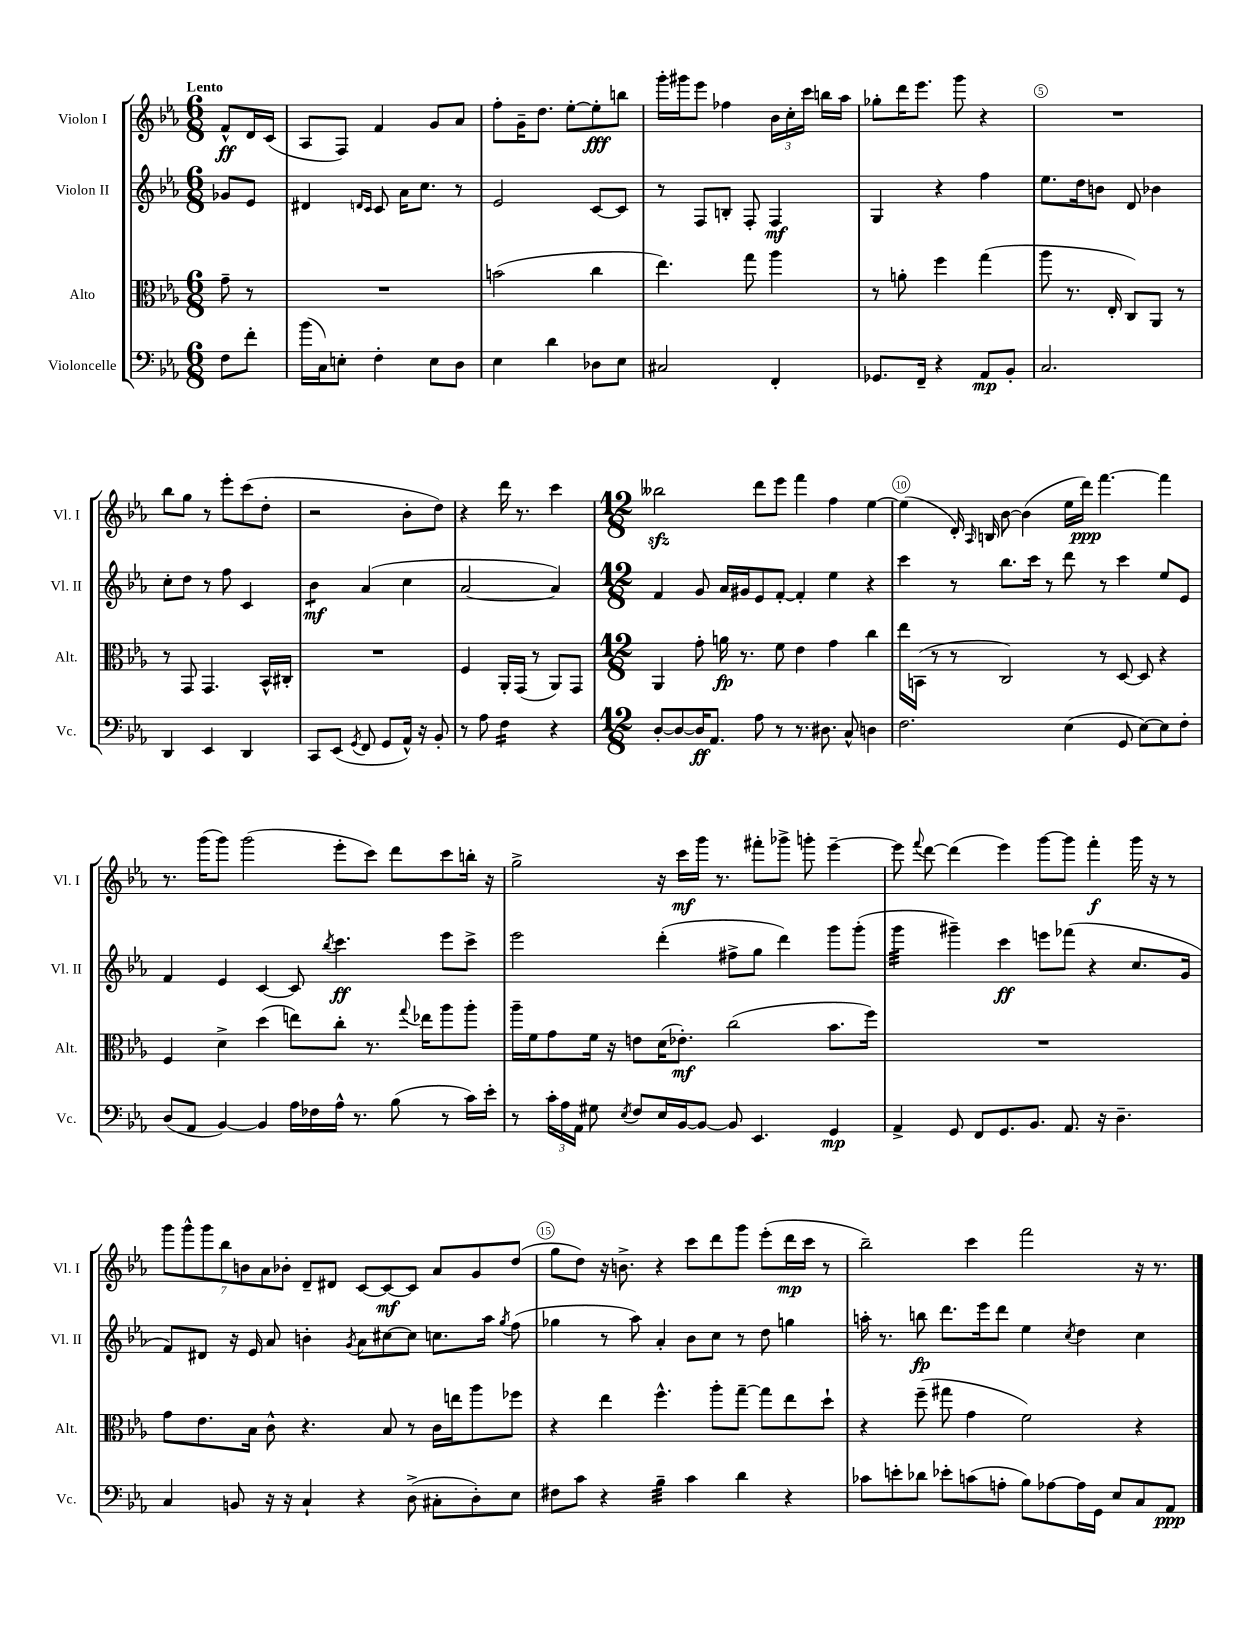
<<
\new StaffGroup <<
\new Staff = "s0" \with { instrumentName = "Violon I" shortInstrumentName = "Vl. I" } {
    \clef treble \key ees \major \numericTimeSignature \time 6/8 \partial 4 \tempo "Lento"
    \autoBeamOff f'8[-^\ff d'16 c'16]( |
    aes8[ f8]) f'4 g'8[ aes'8] |
    f''8[-. g'16-- d''8.] ees''8[~-. ees''8-.\fff b''8] |
    g'''16[-. gis'''16 ees'''8] fes''4 \tuplet 3/2 { bes'16[ c''16-. c'''16] } b''16[ aes''16] |
    ges''8[-. d'''16 ees'''8.] g'''8 r4 |
    R2. |
    bes''8[ g''8] r8 ees'''8[-. c'''8( d''8]-. |
    r2 bes'8[-. d''8]) |
    r4 d'''16 r8. c'''4 |
    \numericTimeSignature \time 12/8 beses''2\sfz d'''8[ ees'''8] f'''4 f''4 ees''4~ |
    ees''4( d'16-.) \grace { aes16 } b16 bes'8~ bes'4( ees''16[ d'''16]\ppp) f'''4.~ f'''4 |
    r8. g'''16[( g'''8]) g'''2( ees'''8[-. c'''8]) d'''8[ c'''8 b''16]-. r16 |
    g''2-> r16 c'''16[\mf g'''16] r8. fis'''8[-. ges'''8]-> g'''8-. ees'''4~-- |
    ees'''8 \appoggiatura { f'''8 } d'''8~ d'''4( ees'''4) g'''8[~ g'''8] f'''4-.\f g'''16 r16 r8 |
    \tuplet 7/4 { g'''8[ g'''8-^ g'''8 bes''8 b'8 aes'8 bes'8]-. } d'8[-- dis'8] c'8[~ c'8~\mf c'8] aes'8[ g'8 d''8]( |
    g''8[ d''8]) r16 b'8.-> r4 c'''8[ d'''8 g'''8] ees'''8[-.( d'''16\mp c'''16] r8 |
    bes''2--) c'''4 f'''2 r16 r8. \bar "|." |
}
\new Staff = "s1" \with { instrumentName = "Violon II" shortInstrumentName = "Vl. II" } {
    \clef treble \key ees \major \numericTimeSignature \time 6/8 \partial 4
    \autoBeamOff ges'8[ ees'8] |
    dis'4 \grace { d'16[ c'16] } c'8 aes'16[ c''8.] r8 |
    ees'2 c'8[~ c'8] |
    r8 f8[ b8]-. f8-. f4\mf |
    g4 r4 f''4 |
    ees''8.[ d''16 b'8] d'8 bes'4 |
    c''8[-. d''8] r8 f''8 c'4 |
    bes'4:8\mf aes'4( c''4 |
    aes'2~ aes'4) |
    \numericTimeSignature \time 12/8 f'4 g'8 aes'16[ gis'16 ees'8 f'8]~-. f'4-. ees''4 r4 |
    c'''4 r8 bes''8.[ c'''16] r8 d'''8 r8 c'''4 ees''8[ ees'8] |
    f'4 ees'4 c'4~ c'8 \acciaccatura { bes''8 } c'''4.\ff ees'''8[ c'''8]-> |
    ees'''2 d'''4-.( fis''8[-> g''8] d'''4) g'''8[ g'''8]-.( |
    g'''4:32 gis'''4--) c'''4\ff e'''8[ fes'''8]( r4 c''8.[ g'16] |
    f'8[) dis'8] r16 ees'16 aes'8 b'4-. \acciaccatura { g'8 } aes'8[ cis''8~ cis''8] c''8.[ aes''16] \acciaccatura { g''8 } f''8( |
    ges''4 r8 aes''8) aes'4-. bes'8[ c''8] r8 d''8 g''4 |
    a''16-. r8. b''8\fp d'''8.[ ees'''16 d'''8] ees''4 \acciaccatura { c''8 } d''4 c''4 \bar "|." |
}
\new Staff = "s2" \with { instrumentName = "Alto" shortInstrumentName = "Alt." } {
    \clef alto \key ees \major \numericTimeSignature \time 6/8 \partial 4
    \autoBeamOff g'8-- r8 |
    R2. |
    b'2( c''4 |
    ees''4.) g''8 aes''4 |
    r8 a'8-. f''4 g''4( |
    aes''8 r8. ees16-. c8[) aes,8] r8 |
    r8 g,8 g,4. bes,16[-^ cis16]-. |
    R2. |
    f4 aes,16[-. g,16]( r8 aes,8[) g,8] |
    \numericTimeSignature \time 12/8 aes,4 g'8-. a'16\fp r8. f'8 ees'4 g'4 c''4 |
    ees''16[ b,16]( r8 r8 c2) r8 d8~ d8 r4 |
    f4 d'4-> d''4( e''8[) c''8]-. r8. \appoggiatura { g''8 } ees''16[ aes''8 aes''8]-. |
    aes''16[-- f'16 g'8 f'16] r16 e'8[ d'16( ees'8.]-.\mf) c''2( bes'8.[ f''16]) |
    R1. |
    g'8[ ees'8. bes16] c'8-^ r4. bes8 r8 c'16[ e''16 aes''8 fes''8] |
    r4 ees''4 f''4.-^ aes''8[-. g''8]~-- g''8[ ees''8 d''8]-! |
    r4 f''8--( gis''8 g'4 f'2) r4 \bar "|." |
}
\new Staff = "s3" \with { instrumentName = "Violoncelle" shortInstrumentName = "Vc." } {
    \clef bass \key ees \major \numericTimeSignature \time 6/8 \partial 4
    \autoBeamOff f8[ f'8]-. |
    bes'16[( c16) e8]-. f4-. e8[ d8] |
    ees4 d'4 des8[ ees8] |
    cis2 f,4-. |
    ges,8.[ f,16]-- r4 aes,8[\mp bes,8]-. |
    c2. |
    d,4 ees,4 d,4 |
    c,8[ ees,8]( \acciaccatura { g,8 } f,8 g,8[ aes,16]-^) r16 bes,8-. |
    r8 aes8 f4:16 r4 |
    \numericTimeSignature \time 12/8 d8[~-. d8~ d16\ff aes,8.] aes8 r8 r8. dis8. c8-^ d4 |
    f2. ees4( g,8 ees8[~) ees8 f8]-. |
    d8[( aes,8] bes,4~) bes,4 aes16[ fes16 aes16]-^ r8. bes8( r8 c'16[) ees'16]-. |
    r8 \tuplet 3/2 { c'16[-. aes16 aes,16] } gis8 \acciaccatura { ees8 } f8[ ees16 bes,16~ bes,8]~ bes,8 ees,4. g,4\mp |
    aes,4-> g,8 f,8[ g,8. bes,8.] aes,8. r16 d4.-- |
    c4 b,8 r16 r16 c4-! r4 d8->( cis8[-. d8-.) ees8] |
    fis8[ c'8] r4 bes4:32-- c'4 d'4 r4 |
    ces'8[ e'8-. des'8] ees'8[-. c'8( a8]-. bes8[) aes8~ aes16 g,16] ees8[ c8 aes,8]\ppp \bar "|." |
}
>>
>>
\layout { \context { \Score \override BarNumber.break-visibility = ##(#f #t #t) barNumberVisibility = #(every-nth-bar-number-visible 5) \override BarNumber.stencil = #(make-stencil-circler 0.1 0.3 ly:text-interface::print) } }
